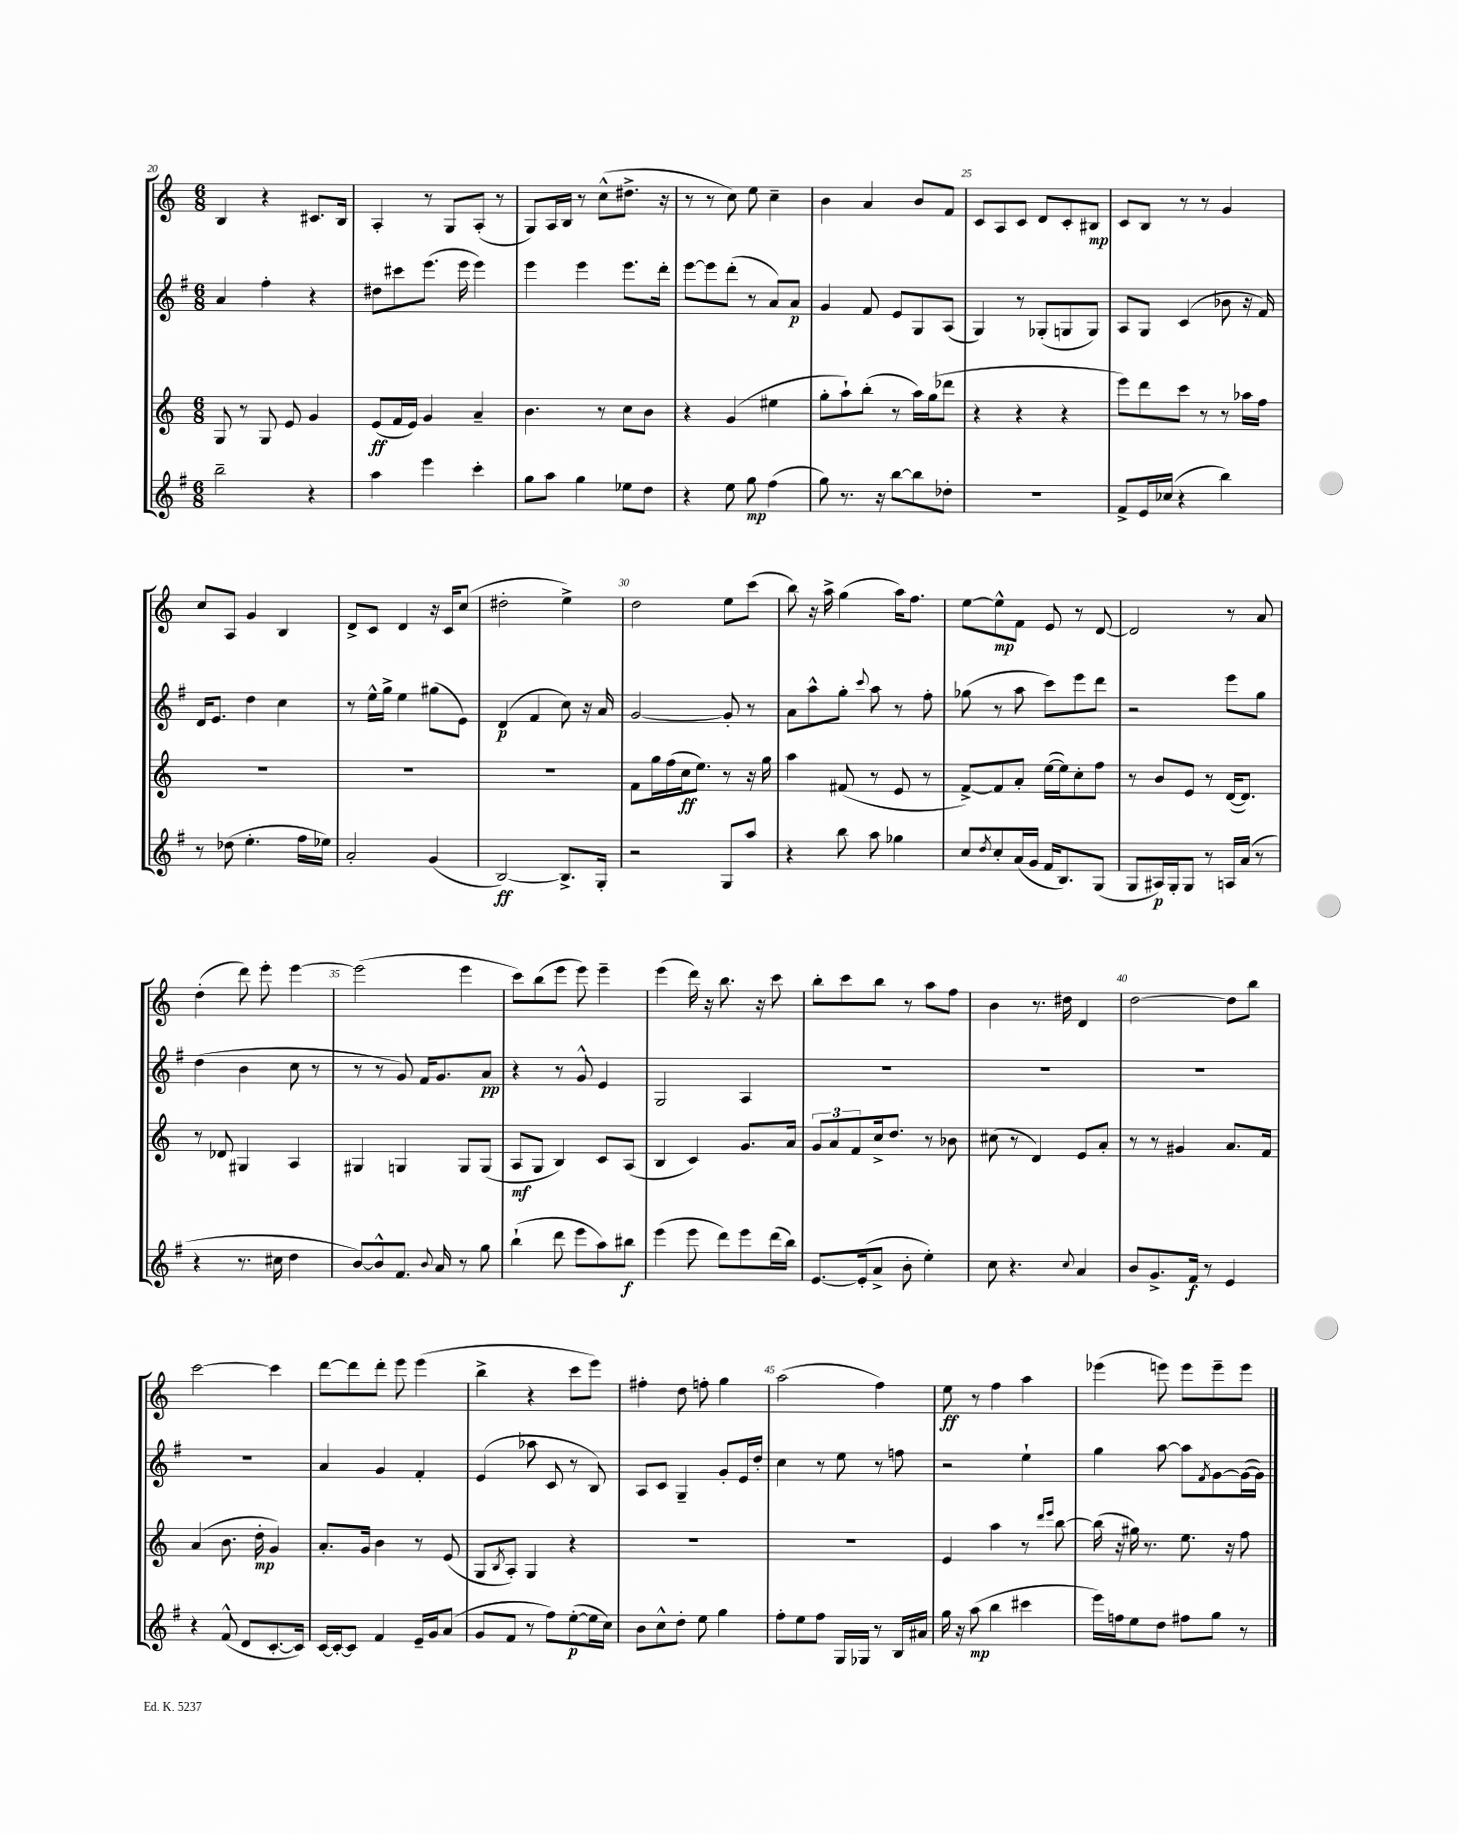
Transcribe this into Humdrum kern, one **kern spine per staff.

**kern	**dynam	**kern	**dynam	**kern	**dynam	**kern	**dynam
*part4	*part4	*part3	*part3	*part2	*part2	*part1	*part1
*staff4	*staff4	*staff3	*staff3	*staff2	*staff2	*staff1	*staff1
*clefG2	*	*clefG2	*	*clefG2	*	*clefG2	*
*k[f#]	*	*k[]	*	*k[f#]	*	*k[]	*
*M6/8	*	*M6/8	*	*M6/8	*	*M6/8	*
=20	=20	=20	=20	=20	=20	=20	=20
2bb~\	.	8G/	.	4a/	.	4B/	.
.	.	8r	.	.	.	.	.
.	.	8G/	.	4ff#'\	.	4r	.
.	.	8e/	.	.	.	.	.
4r	.	4g/	.	4r	.	8.c#X/L	.
.	.	.	.	.	.	16B/Jk	.
=21	=21	=21	=21	=21	=21	=21	=21
4aa\	.	(8e/L	ff	8dd#X\L	.	4A'/	.
.	.	16f/L	.	8ccc#X\	.	.	.
.	.	16e/JJ)	.	.	.	.	.
4eee\	.	4g/	.	(8.eee\J	.	8r	.
.	.	.	.	.	.	8G/L	.
.	.	.	.	16eee\	.	.	.
4ccc'\	.	4a~/	.	4eee\)	.	(8A'/J	.
.	.	.	.	.	.	8r	.
=22	=22	=22	=22	=22	=22	=22	=22
8gg\L	.	4.b\	.	4eee\	.	8G/L)	.
8aa\J	.	.	.	.	.	16A/L	.
.	.	.	.	.	.	16B/JJ	.
4gg\	.	.	.	4eee\	.	8r	.
.	.	8r	.	.	.	(8cc^^\L	.
8ee-X\L	.	8cc\L	.	8.eee\L	.	8.dd#X^\J	.
8dd\J	.	8b\J	.	.	.	.	.
.	.	.	.	16ddd'\Jk	.	16r	.
=23	=23	=23	=23	=23	=23	=23	=23
4r	.	4r	.	[8eee\L	.	8r	.
.	.	.	.	8eee\]	.	8r	.
8ee\	.	(4g/	.	(8ddd'\J	.	8cc\)	.
8gg\	mp	.	.	8r	.	8ee\	.
(4ff#\	.	4ee#X\	.	8a/L)	.	4cc~\	.
.	.	.	.	8a/J	p	.	.
=24	=24	=24	=24	=24	=24	=24	=24
8gg\)	.	8gg'\L	.	4g/	.	4b\	.
8.r	.	8aa`\)	.	.	.	.	.
.	.	(8bb'\J	.	8f#/	.	4a/	.
16r	.	.	.	.	.	.	.
[8bb\L	.	8r	.	8e/L	.	.	.
8bb\]	.	16aa\LL)	.	8G/	.	8b/L	.
.	.	(16gg\J	.	.	.	.	.
8dd-X'\J	.	8ddd-X\J	.	(8A/J	.	8f/J	.
=25	=25	=25	=25	=25	=25	=25	=25
2.r	.	4r	.	4G/)	.	8c/L	.
.	.	.	.	.	.	8A/	.
.	.	4r	.	8r	.	8c/J	.
.	.	.	.	(8G-X'/L	.	8d/L	.
.	.	4r	.	8Gn/	.	8c'/	.
.	.	.	.	8G/J)	.	8B#X/J	mp
=26	=26	=26	=26	=26	=26	=26	=26
8f#^/L	.	8eee\L)	.	8A/L	.	8c/L	.
16e/L	.	8ddd\	.	8G/J	.	8B/J	.
(16cc-X/JJ	.	.	.	.	.	.	.
4r	.	8ccc\J	.	(4c/	.	8r	.
.	.	8r	.	.	.	8r	.
4bb\)	.	8r	.	8b-X\	.	4g/	.
.	.	16aa-X\LL	.	16r	.	.	.
.	.	16ff\JJ	.	16f#/)	.	.	.
!!LO:LB:g=z
=27	=27	=27	=27	=27	=27	=27	=27
8r	.	2.r	.	16d/KL	.	8cc/L	.
.	.	.	.	8.e/J	.	.	.
(8dd-X\	.	.	.	.	.	8A/J	.
4.ee'\	.	.	.	4dd\	.	4g/	.
.	.	.	.	4cc\	.	4B/	.
16ff#\LL	.	.	.	.	.	.	.
16ee-X\JJ)	.	.	.	.	.	.	.
=28	=28	=28	=28	=28	=28	=28	=28
2a'/	.	2.r	.	8r	.	8d^/L	.
.	.	.	.	16ee^^\LL	.	8c/J	.
.	.	.	.	16gg^\JJ	.	.	.
.	.	.	.	4ee\	.	4d/	.
(4g/	.	.	.	(8gg#X\L	.	16r	.
.	.	.	.	.	.	16c/KL	.
.	.	.	.	8e\J)	.	(8cc/J	.
=29	=29	=29	=29	=29	=29	=29	=29
[2B/)	ff	2.r	.	(4d/	p	2dd#X'\	.
.	.	.	.	4f#/	.	.	.
8.B^/L]	.	.	.	8cc\)	.	4ee^\)	.
.	.	.	.	16r	.	.	.
16G'/Jk	.	.	.	16a/	.	.	.
=30	=30	=30	=30	=30	=30	=30	=30
2r	.	8f\L	.	[2g/	.	2dd\	.
.	.	16gg\L	.	.	.	.	.
.	.	(16ff\	.	.	.	.	.
.	.	16cc\J	ff	.	.	.	.
.	.	8.ee\J)	.	.	.	.	.
8G/L	.	8r	.	8g'/]	.	8ee\L	.
8aa/J	.	16r	.	8r	.	(8ccc\J	.
.	.	16gg\	.	.	.	.	.
=31	=31	=31	=31	=31	=31	=31	=31
4r	.	4aa\	.	8a\L	.	8bb\)	.
.	.	.	.	8aa^^\	.	16r	.
.	.	.	.	.	.	16aa^\	.
8bb\	.	(8f#X/	.	8gg'\J	.	(4gg\	.
.	.	.	.	8qqccc/	.	.	.
8aa\	.	8r	.	8aa\	.	.	.
4gg-X\	.	8e/	.	8r	.	16aa\KL)	.
.	.	.	.	.	.	8.ff\J	.
.	.	8r	.	8ff#'\	.	.	.
=32	=32	=32	=32	=32	=32	=32	=32
8cc/L	.	[8f^/L)	.	(8gg-X\	.	[8ee\L	.
8qdd/	.	.	.	.	.	.	.
8cc'/	.	8f/]	.	8r	.	8ee^^\]	mp
(16a/L	.	8a'/J	.	8aa\	.	8f\J	.
16g/JJ	.	.	.	.	.	.	.
16f#/KL	.	([16ee\LL	.	8ccc\L)	.	8e/	.
8.B/)	.	16ee\J])	.	.	.	.	.
.	.	8cc'\	.	8eee\	.	8r	.
(8G/J	.	8ff\J	.	8ddd\J	.	[8d/	.
=33	=33	=33	=33	=33	=33	=33	=33
8G/L	.	8r	.	2r	.	2d/]	.
16A#X/L)	p	8b/L	.	.	.	.	.
16G'/J	.	.	.	.	.	.	.
8G/J	.	8e/J	.	.	.	.	.
8r	.	8r	.	.	.	.	.
16An/LL	.	([16d/KL	.	8eee\L	.	8r	.
(16a/JJ	.	8.d/J])	.	.	.	.	.
8r	.	.	.	8gg\J	.	8a/	.
!!LO:LB:g=z
=34	=34	=34	=34	=34	=34	=34	=34
4r	.	8r	.	(4dd\	.	(4dd'\	.
.	.	8d-X/	.	.	.	.	.
8.r	.	4G#X/	.	4b\	.	8ddd\)	.
.	.	.	.	.	.	8eee'\	.
16cc#X\	.	.	.	.	.	.	.
4dd\	.	4A/	.	8cc\	.	[4eee\	.
.	.	.	.	8r	.	.	.
=35	=35	=35	=35	=35	=35	=35	=35
[8b/L)	.	4G#X/	.	8r	.	(2eee\]	.
8b^^/]	.	.	.	8r	.	.	.
8.f#/J	.	4Gn/	.	8g/)	.	.	.
.	.	.	.	16f#/KL	.	.	.
8qqb/	.	.	.	.	.	.	.
16a/	.	.	.	8.g/	.	.	.
8r	.	8G/L	.	.	.	4eee\	.
8gg\	.	(8G/J	.	8a/J	pp	.	.
=36	=36	=36	=36	=36	=36	=36	=36
(4bb`\	.	8A/L	mf	4r	.	8ccc\L)	.
.	.	8G/J	.	.	.	(8bb\	.
8ddd\	.	4B/)	.	8r	.	8eee\J	.
8eee\L	.	.	.	8g^^/	.	8eee\)	.
8aa\)	.	8c/L	.	4e/	.	4eee~\	.
8bb#X\J	f	(8A/J	.	.	.	.	.
=37	=37	=37	=37	=37	=37	=37	=37
(4eee\	.	4B/	.	2G/	.	(4eee\	.
8eee\	.	4c/)	.	.	.	16ddd\)	.
.	.	.	.	.	.	16r	.
8ddd\L)	.	.	.	.	.	8.bb\	.
8eee\	.	8.g/L	.	4A/	.	.	.
.	.	.	.	.	.	16r	.
(16ddd\L	.	.	.	.	.	8ccc\	.
16bb\JJ)	.	16a/Jk	.	.	.	.	.
=38	=38	=38	=38	=38	=38	=38	=38
[8.e/L	.	12g/L	.	2.r	.	8bb'\L	.
.	.	12a/	.	.	.	.	.
.	.	.	.	.	.	8ccc\	.
.	.	12f/	.	.	.	.	.
(16e'/k]	.	.	.	.	.	.	.
8a^/J	.	16cc^/k	.	.	.	8bb\J	.
.	.	8.dd/J	.	.	.	.	.
8b'\	.	.	.	.	.	8r	.
4ee'\)	.	8r	.	.	.	8aa\L	.
.	.	8b-X\	.	.	.	8ff\J	.
=39	=39	=39	=39	=39	=39	=39	=39
8cc\	.	(8cc#X\	.	2.r	.	4b\	.
4.r	.	8r	.	.	.	.	.
.	.	4d/)	.	.	.	8.r	.
.	.	.	.	.	.	16dd#X\	.
8qqcc/	.	.	.	.	.	.	.
4a/	.	8e/L	.	.	.	4d/	.
.	.	8a'/J	.	.	.	.	.
=40	=40	=40	=40	=40	=40	=40	=40
8b/L	.	8r	.	2.r	.	[2dd\	.
8.g^/	.	8r	.	.	.	.	.
.	.	4g#X/	.	.	.	.	.
16f#/Jk	f	.	.	.	.	.	.
8r	.	.	.	.	.	.	.
4e/	.	8.a/L	.	.	.	8dd\L]	.
.	.	.	.	.	.	8bb\J	.
.	.	16f/Jk	.	.	.	.	.
!!LO:LB:g=z
=41	=41	=41	=41	=41	=41	=41	=41
4r	.	(4a/	.	2.r	.	[2ccc\	.
(8f#^^/	.	8.b\	.	.	.	.	.
8d/L	.	.	.	.	.	.	.
.	.	16dd'\	mp	.	.	.	.
[8.c'/	.	4g/)	.	.	.	4ccc\]	.
16c/Jk])	.	.	.	.	.	.	.
=42	=42	=42	=42	=42	=42	=42	=42
[16c/LL	.	8.a'/L	.	4a/	.	[8ddd\L	.
16c'/J_	.	.	.	.	.	.	.
8c/J]	.	.	.	.	.	8ddd\]	.
.	.	16g/Jk	.	.	.	.	.
4f#/	.	4b\	.	4g/	.	8ddd'\J	.
.	.	.	.	.	.	8eee\	.
16e~/LL	.	8r	.	4f#'/	.	(4eee\	.
16g/J	.	.	.	.	.	.	.
(8a/J	.	(8e/	.	.	.	.	.
=43	=43	=43	=43	=43	=43	=43	=43
8g/L	.	8G/L	.	(4e/	.	4bb^\	.
.	.	8qB/	.	.	.	.	.
8f#/J	.	8A'/J)	.	.	.	.	.
8r	.	4G/	.	8aa-X\	.	4r	.
8ff#\L)	.	.	.	8c/	.	.	.
([8ee'\	p	4r	.	8r	.	8ccc\L	.
16ee\L]	.	.	.	8B/)	.	8eee\J)	.
16cc\JJ)	.	.	.	.	.	.	.
=44	=44	=44	=44	=44	=44	=44	=44
8b\L	.	2.r	.	8A/L	.	4ff#X'\	.
8cc^^\	.	.	.	8c/J	.	.	.
8dd'\J	.	.	.	4G~/	.	8dd\	.
8ee\	.	.	.	.	.	8ffn'\	.
4gg\	.	.	.	8g'/L	.	4gg\	.
.	.	.	.	16e/L	.	.	.
.	.	.	.	16dd'/JJ	.	.	.
=45	=45	=45	=45	=45	=45	=45	=45
8ff#'\L	.	2.r	.	4cc\	.	(2aa\	.
8ee\	.	.	.	.	.	.	.
8ff#\J	.	.	.	8r	.	.	.
16G/LL	.	.	.	8ee\	.	.	.
16G-X/JJ	.	.	.	.	.	.	.
8r	.	.	.	8r	.	4ff\)	.
16B/LL	.	.	.	8ffn\	.	.	.
16a#X/JJ	.	.	.	.	.	.	.
=46	=46	=46	=46	=46	=46	=46	=46
16gg\	.	4e/	.	2r	.	8ee\	ff
16r	.	.	.	.	.	.	.
(8aa\	mp	.	.	.	.	8r	.
4bb\	.	4aa\	.	.	.	4ff\	.
4ccc#X\	.	8r	.	4ee`\	.	4aa\	.
.	.	16qqddd/LL	.	.	.	.	.
.	.	16qqeee/JJ	.	.	.	.	.
.	.	[8bb\	.	.	.	.	.
=47	=47	=47	=47	=47	=47	=47	=47
16eee\LL)	.	(16bb\]	.	4gg\	.	(4eee-X\	.
16ffn\J	.	16r	.	.	.	.	.
8ee\	.	16gg#X\)	.	.	.	.	.
.	.	8.r	.	.	.	.	.
8dd\J	.	.	.	[8aa\	.	8eeen\)	.
8ff#X\L	.	8.ee\	.	8aa\L]	.	8eee\L	.
.	.	.	.	8qf#/	.	.	.
8gg\J	.	.	.	[8g\	.	8eee~\	.
.	.	16r	.	.	.	.	.
8r	.	8ff\	.	(16g\L_	.	8eee\J	.
.	.	.	.	16g\JJ])	.	.	.
==	==	==	==	==	==	==	==
*-	*-	*-	*-	*-	*-	*-	*-
